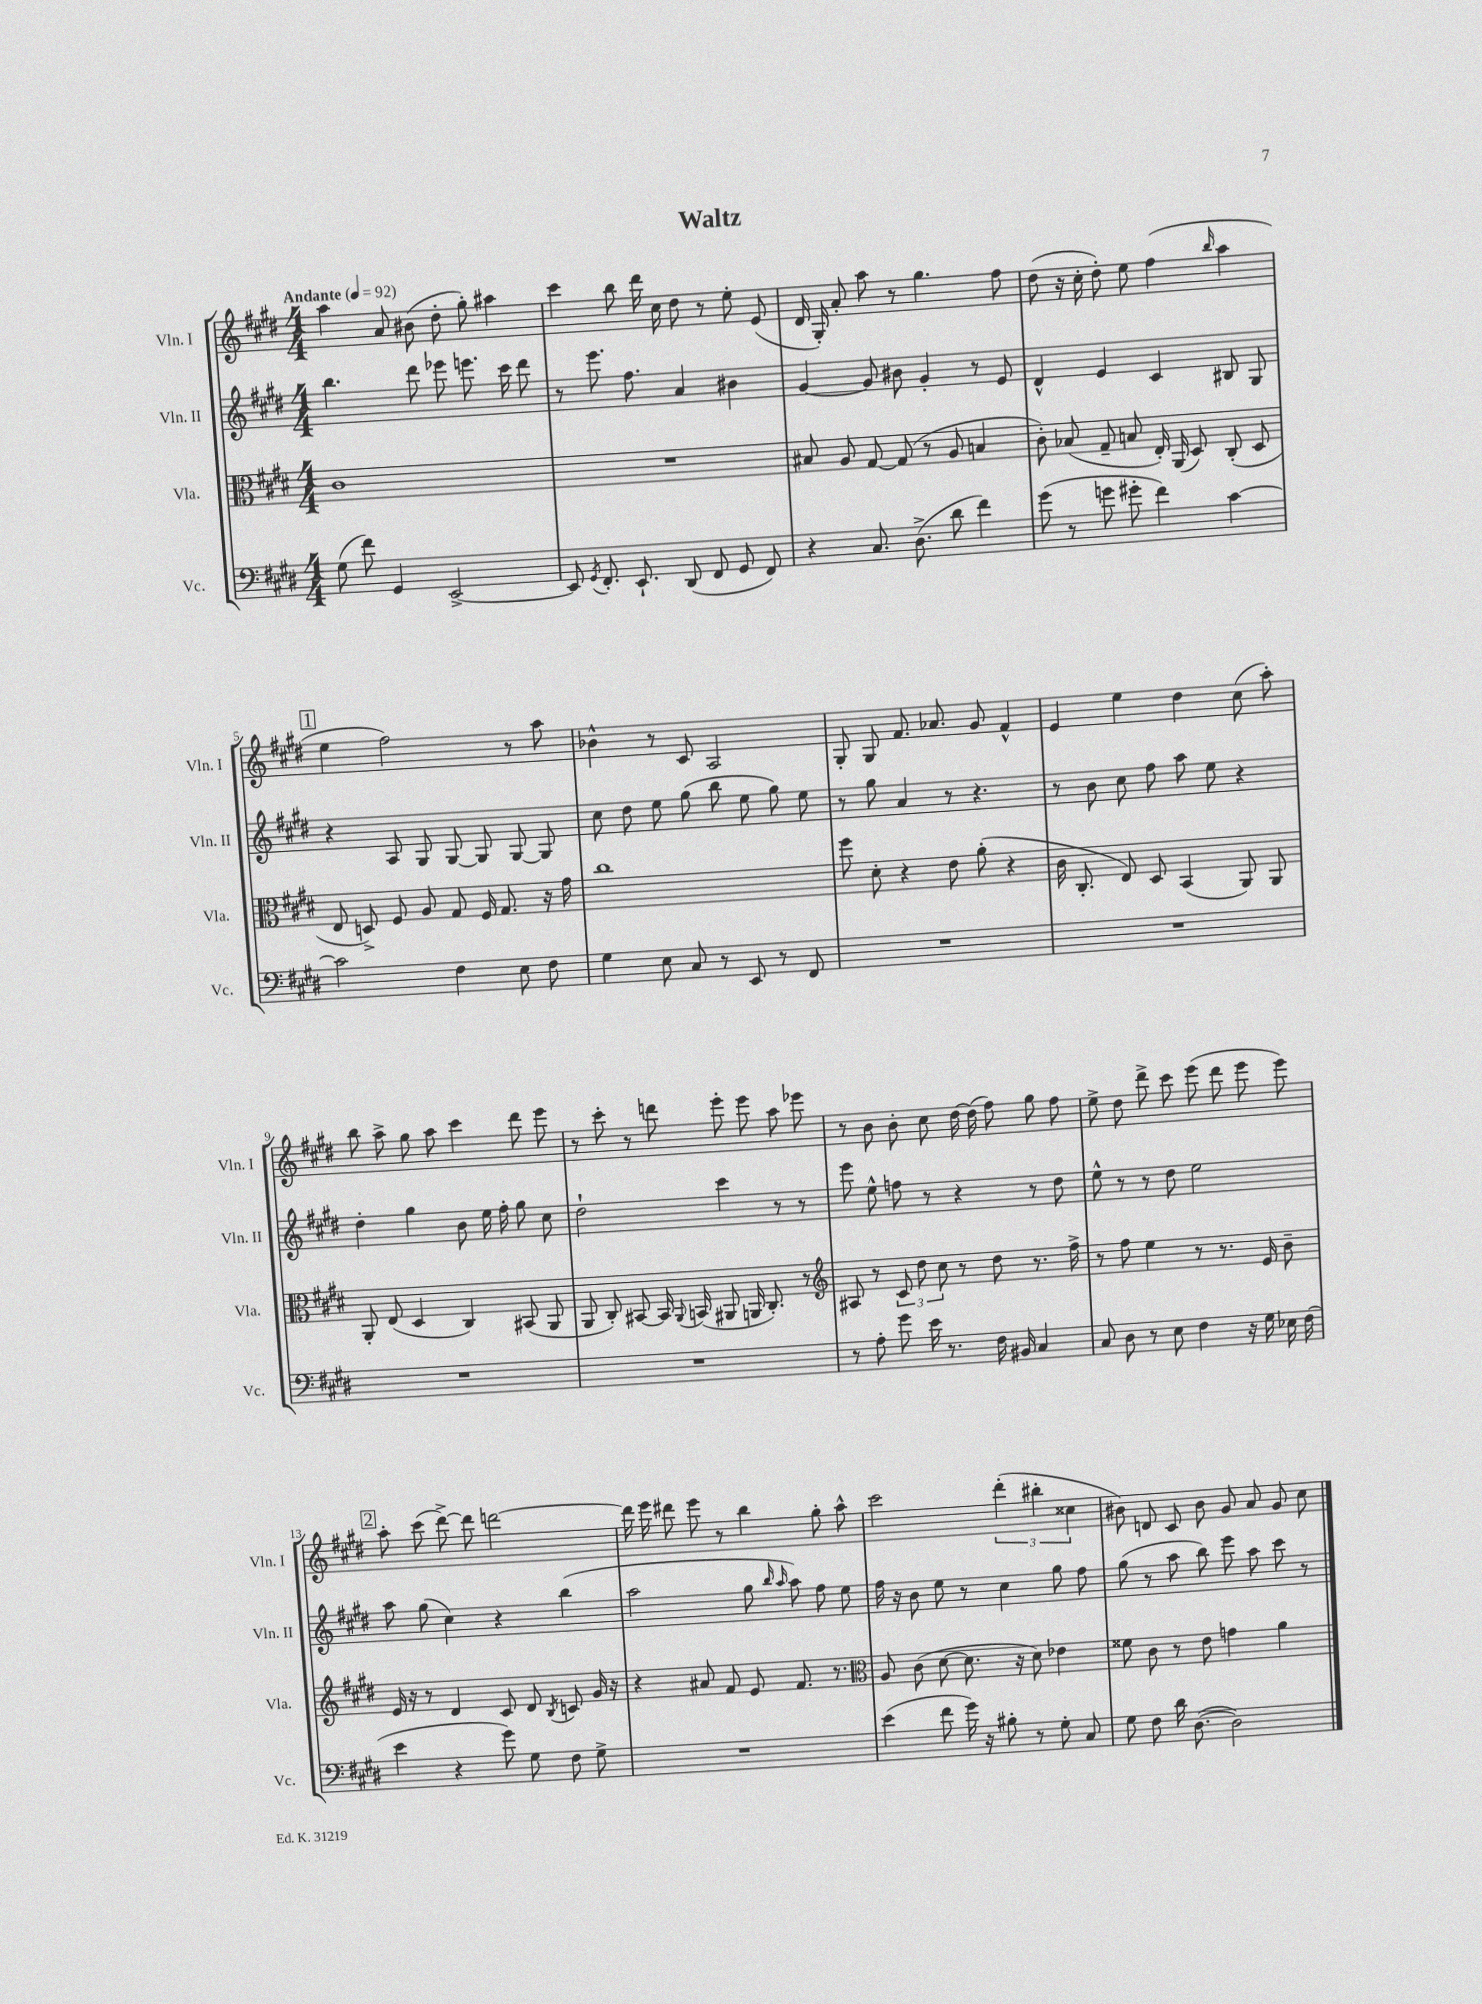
\header { title = "Waltz" }
<<
\new StaffGroup <<
\new Staff = "s0" \with { instrumentName = "Vln. I" shortInstrumentName = "Vln. I" } {
    \clef treble \key e \major \numericTimeSignature \time 4/4 \tempo "Andante" 4 = 92
    \autoBeamOff a''4 a'8 bis'8( dis''8-. gis''8-.) ais''4 |
    cis'''4 b''8 dis'''16 cis''16 dis''8 r8 e''8-. e'8( |
    dis'16 gis16-.) a'8-. a''8 r8 gis''4. fis''8 |
    dis''8( r16 cis''16-. dis''8-.) e''8 fis''4( \grace { b''16 } a''4 |
    \mark \markup { \box "1" } e''4 fis''2) r8 a''8 |
    bes'4-^ r8 cis'8 a2 |
    gis8-. gis8 fis'8. aes'8. gis'8 fis'4-^ |
    e'4 e''4 dis''4 cis''8( a''8-.) |
    b''8 a''8-> gis''8 a''8 cis'''4 dis'''8 e'''8 |
    r8 cis'''8-. r8 d'''8 e'''8-. e'''8 a''8 ees'''8 |
    r8 b'8 b'8-. cis''8 dis''16~ dis''16( fis''8) gis''8 fis''8 |
    e''8-> dis''8 dis'''8-> cis'''8 e'''8( dis'''8 e'''8 e'''8) |
    \mark \markup { \box "2" } a''8-. cis'''8( dis'''8~->) dis'''8 d'''2~ |
    d'''16 e'''16 dis'''8 e'''8 r8 b''4 gis''8-. a''8-^ |
    cis'''2 \tuplet 3/2 { dis'''4-.( bis''4-. cisis''4 } |
    bis'8) d'8 cis'8 bis'8 gis'8 a'8 gis'8 cis''8 \bar "|." |
}
\new Staff = "s1" \with { instrumentName = "Vln. II" shortInstrumentName = "Vln. II" } {
    \clef treble \key e \major \numericTimeSignature \time 4/4
    \autoBeamOff b''4. dis'''8 ees'''8 e'''8. cis'''16 dis'''8 |
    r8 e'''8. fis''8. a'4 bis'4 |
    gis'4~ gis'8 bis'8 gis'4-. r8 e'8 |
    dis'4-^ e'4 cis'4 bis8 gis8 |
    \mark \markup { \box "1" } r4 a8 gis8 gis8~ gis8 gis8~ gis8 |
    cis''8 dis''8 e''8 gis''8( b''8 e''8 gis''8) e''8 |
    r8 gis''8 a'4 r8 r4. |
    r8 b'8 cis''8 fis''8 a''8 e''8 r4 |
    dis''4-. gis''4 b'8 e''16 fis''16-. gis''8 cis''8 |
    dis''2-! cis'''4 r8 r8 |
    e'''8 e''8-^ f''8 r8 r4 r8 dis''8 |
    e''8-^ r8 r8 dis''8 e''2 |
    \mark \markup { \box "2" } a''8 gis''8( cis''4) r4 b''4( |
    a''2 gis''8 \grace { b''16 a''16 } a''8) fis''8 e''8 |
    fis''16 r16 b'8 e''8 r8 cis''4 gis''8 fis''8 |
    gis''8( r8 a''8 b''8) e'''8 a''8 cis'''8 r8 \bar "|." |
}
\new Staff = "s2" \with { instrumentName = "Vla." shortInstrumentName = "Vla." } {
    \clef alto \key e \major \numericTimeSignature \time 4/4
    \autoBeamOff cis'1 |
    R1 |
    bis8 a8 gis8~ gis8( r8 a8 b4 |
    cis'8-.) bes8( gis8-- b8 e16-.) a,16( dis8) cis8-.( dis8 |
    \mark \markup { \box "1" } e8 d8->) fis8 a8 gis8 fis16 gis8. r16 gis'16 |
    cis''1 |
    fis''8 dis'8-. r4 e'8 a'8-.( r4 |
    cis'16 cis8.-. e8) dis8 b,4( a,8) a,8 |
    a,8-. e8( dis4 cis4) bis,8( a,8 |
    a,8 cis8-.) bis,8~ bis,16 \appoggiatura { a,8 } b,16( ais,8 a,16 cis8.-.) r8 |
    \clef treble ais8 r8 \tuplet 3/2 { cis'8 dis''8 cis''8 } r8 dis''8 r8. fis''16-> |
    r8 fis''8 e''4 r8 r8. e'16 b'8-- |
    \mark \markup { \box "2" } e'16 r16 r8 dis'4 cis'8 dis'8 \acciaccatura { b8 } c'8 gis'16 r16 |
    r4 ais'8 fis'8 e'8 fis'8. r8. |
    \clef alto a8 cis'8( dis'8~ dis'8. r16 dis'8) ees'4 |
    fisis'8 cis'8 r8 e'8 g'4 a'4 \bar "|." |
}
\new Staff = "s3" \with { instrumentName = "Vc." shortInstrumentName = "Vc." } {
    \clef bass \key e \major \numericTimeSignature \time 4/4
    \autoBeamOff gis8( fis'8) gis,4 e,2~-> |
    e,8 \acciaccatura { gis,8 } fis,8.-. e,8.-! dis,8( fis,8 gis,8 fis,8) |
    r4 cis8. dis8.->( dis'8 fis'4) |
    gis'8( r8 g'8 gis'8-. fis'4) cis'4~ |
    \mark \markup { \box "1" } cis'2 fis4 e8 fis8 |
    gis4 e8 cis8 r8 e,8 r8 fis,8 |
    R1 |
    R1 |
    R1 |
    R1 |
    r8 a8-. gis'8 e'16 r8. fis16 bis,16 cis4 |
    cis8 dis8 r8 e8 fis4 r16 gis16 ees16 fis16( |
    \mark \markup { \box "2" } e'4 r4 gis'8) gis8 fis8 gis8-> |
    R1 |
    e'4( fis'8 gis'16) r16 bis8-. r8 gis8-. cis8 |
    gis8 fis8 dis'16 dis8.~( dis2) \bar "|." |
}
>>
>>
